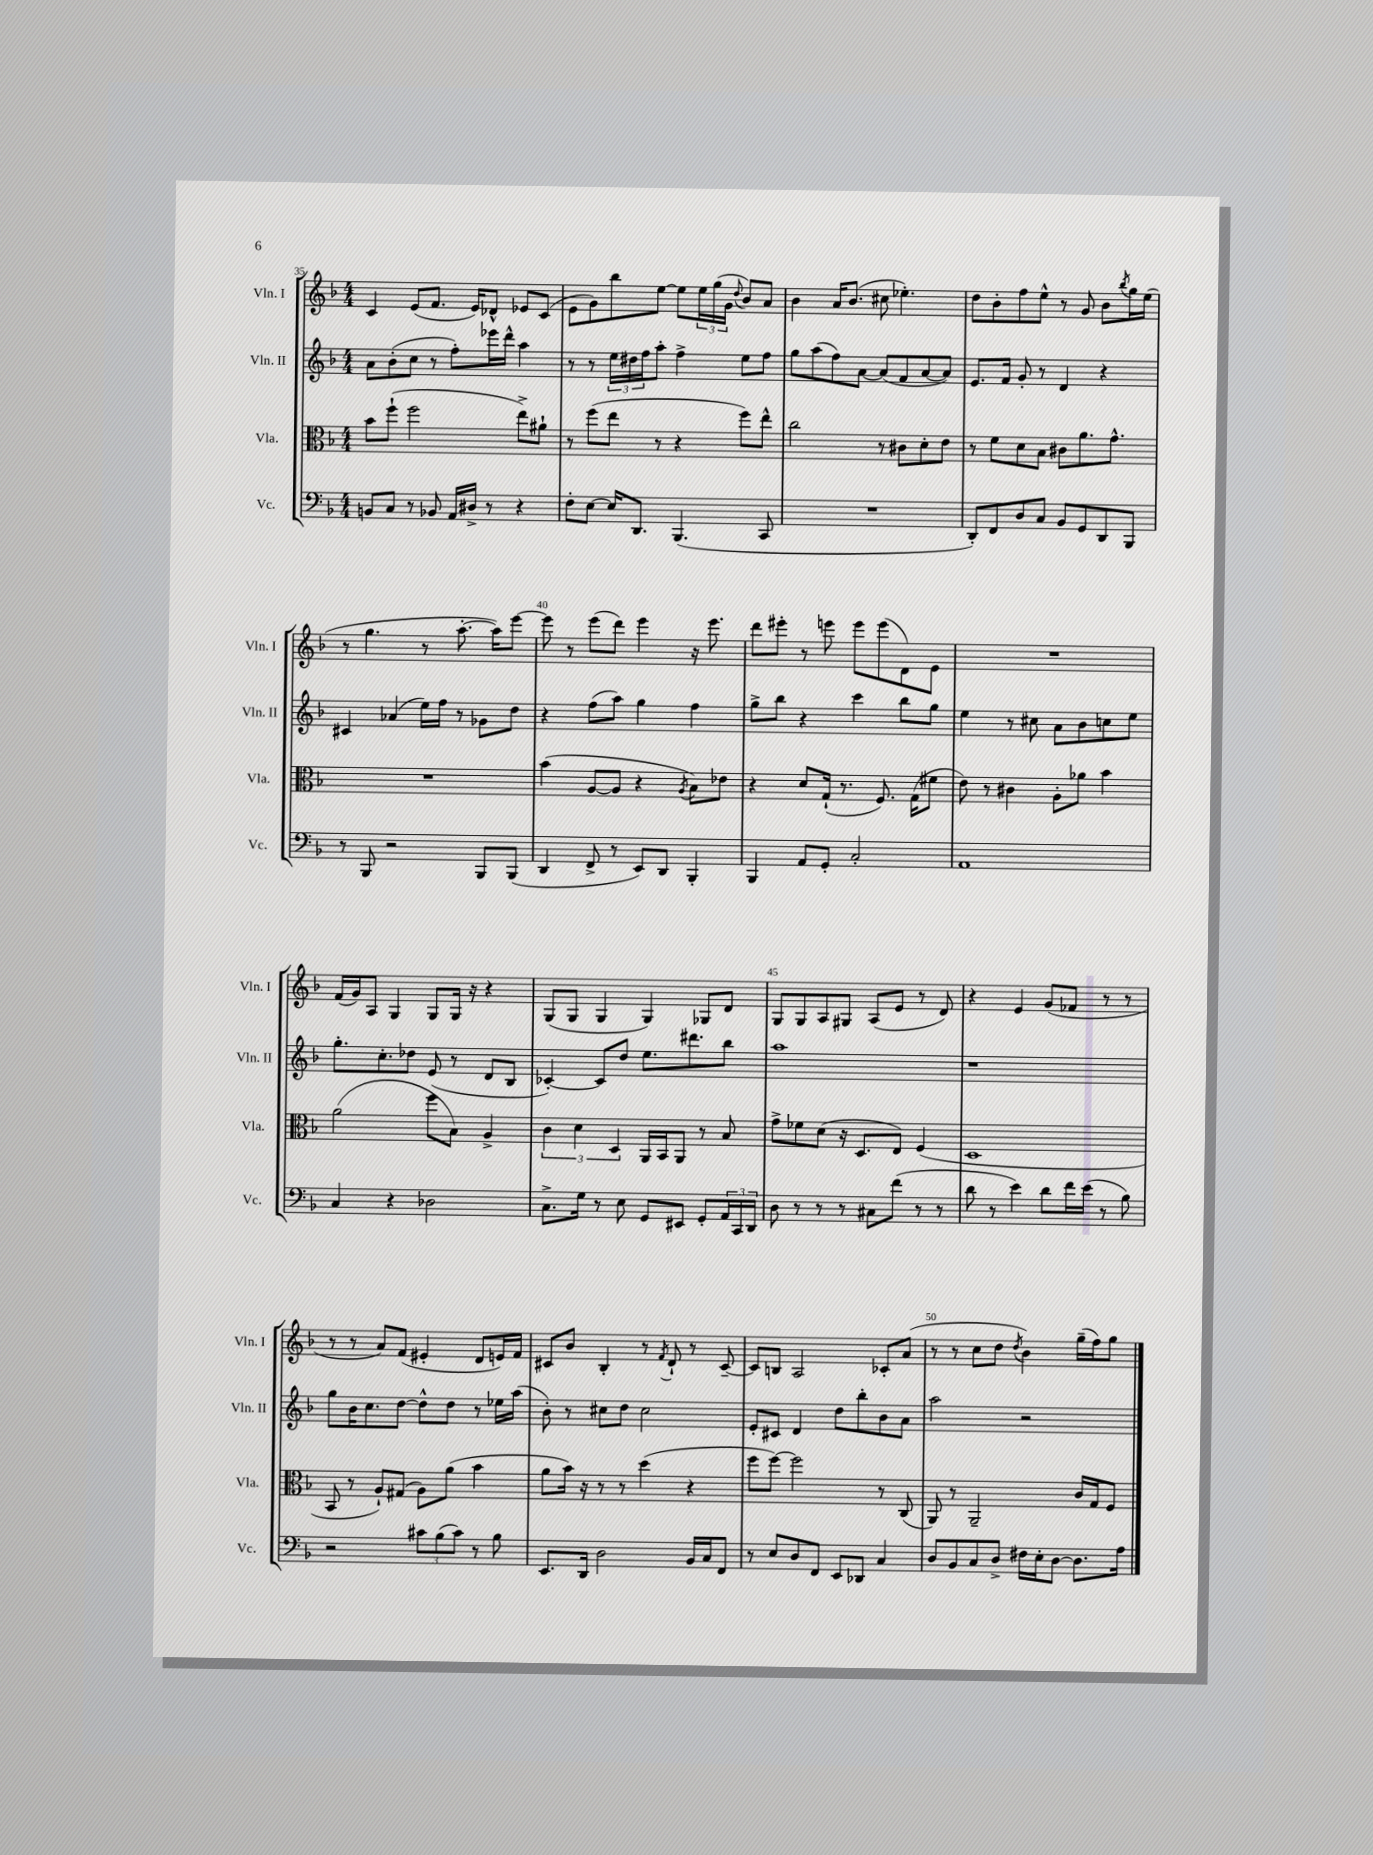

**kern	**kern	**kern	**kern
*staff4	*staff3	*staff2	*staff1
*clefF4	*clefC3	*clefG2	*clefG2
*k[b-]	*k[b-]	*k[b-]	*k[b-]
*M4/4	*M4/4	*M4/4	*M4/4
8BB/L	8b-\L	8a\L	4c/
8C/J	(8ff`\J	(8b-'\	.
8r	2ff\	8cc\J	(8e/L
8BB-/	.	8r	8.f/J
16AA/LL	.	8ff'\L)	.
16D#^/JJ	.	.	16e/LK)
8r	.	16eee-\L	8d-^^/J
.	.	16ddd^^\JJ	.
4r	8ee^\L)	4aa\	8e-/L
.	8a#`\J	.	(8c/J
=	=	=	=
8F'\L	8r	8r	8e\L
[8E\J	(8ff\L	8r	8g\)
16E/]LK	8ee\J	24ee\LL	8bb-\
.	.	24dd#\	.
8.DD/J	.	.	.
.	.	24ff\J	.
.	8r	8aa'\J	[8ee\J
(4.BBB-/	4r	4ff^\	8ee\]L
.	.	.	24ee\L
.	.	.	(24gg\
.	.	.	24g\JJ
.	.	.	8qqdd/
.	8ff\L)	8ee\L	8b-/L)
8CC/	8ee^^\J	8ff\J	8a/J
=	=	=	=
1r	2cc\	8gg\L	4b-\
.	.	(8aa\	.
.	.	8ff\)	16a/LK
.	.	.	(8.b-/J
.	.	[8a\J	.
.	8r	(8a/]L	8cc#\
.	8c#\L	8f/	4.ee-'\)
.	8d'\	[8a/	.
.	8e\J	8a/]J)	.
=	=	=	=
8DD'/L)	8r	8.e/L	8dd\L
8FF/	8f\L	.	8b-'\
.	.	16f/Jk	.
8D/	8d\	8g'/	8ff\
8C/J	8B-\J	8r	8ee^^\J
8BB-/L	8c#\L	4d/	8r
8GG/	8.a\	.	8g/
8DD/	.	4r	8b-\L
.	8.g^^\J	.	.
.	.	.	8qbb-/
8BBB-/J	.	.	16gg\L
.	.	.	(16ee\JJ
=	=	=	=
8r	1r	4c#/	8r
8BBB-/	.	.	4.gg\
2r	.	(4a-/	.
.	.	16ee\LL)	8r
.	.	16ff\JJ	.
.	.	8r	[8.aa'\
8BBB-/L	.	8g-\L	.
.	.	.	16aa\]LK)
(8BBB-/J	.	8dd\J	[8eee\J
=	=	=	=
4DD/	(4b-\	4r	8eee\]
.	.	.	8r
8FF^/	[8A/L	(8ff\L	(8eee\L
8r	8A/]J	8aa\J)	8ddd\J)
8EE/L)	4r	4gg\	4eee\
8DD/J	.	.	.
.	8qA/	.	.
4BBB-'/	8B-\L)	4ff\	16r
.	.	.	8.eee\
.	8e-\J	.	.
=	=	=	=
4BBB-/	4r	8gg^\L	8ddd\L
.	.	8bb-\J	8eee#'\J
8AA/L	8d/L	4r	8r
8GG'/J	(16G`/Jk	.	8eee\
.	8.r	.	.
2C'/	.	4ccc\	8eee\L
.	8.F/)	.	(8eee\
.	.	8bb-\L	8d\)
.	(16G\LK	.	.
.	8f#\J	8gg\J	8e\J
=	=	=	=
1AA	8e\)	4ee\	1r
.	8r	.	.
.	4c#\	8r	.
.	.	8cc#\	.
.	8A'\L	8a\L	.
.	8a-\J	8b-\	.
.	4b-\	8cc\	.
.	.	8ee\J	.
=	=	=	=
4C/	(2a\	8.gg'\L	(16f/LL
.	.	.	16g/J)
.	.	.	8A/J
.	.	8.cc'\	.
4r	.	.	4G/
.	.	8dd-\J	.
2D-\	8ff\L	(8e/	8G/L
.	8B-\J)	8r	16G/Jk
.	.	.	16r
.	4A^/	8d/L	4r
.	.	8B-/J	.
=	=	=	=
8.C^\L	6c\	[4c-'/)	(8G/L
.	.	.	8G/J
.	6d\	.	.
16G\Jk	.	.	.
8r	.	8c-/]L	4G/
.	6D/	.	.
8E\	.	8dd/J	.
8GG/L	16AA/LL	8.ee\L	4G/)
.	16BB-/J	.	.
8EE#/J	8AA/J	.	.
.	.	8.ddd#\	.
8GG'/L	8r	.	8G-/L
24AA/L	8B-/	8bb-\J	8d/J
24CC/	.	.	.
24DD/JJ	.	.	.
=	=	=	=
8D\	8g^\L	1aa	8G/L
8r	8f-\	.	8G/
8r	(8d\J	.	8A/
8r	16r	.	8G#/J
.	8.D/L	.	.
8C#\L	.	.	(8A/L
(8f\J	8E/J)	.	8e/J
8r	(4F/	.	8r
8r	.	.	8d/)
=	=	=	=
8d\	1D	1r	4r
8r	.	.	.
4e\)	.	.	4e/
8d\L	.	.	(8g/L
16f\L	.	.	8f-/J
(16e\JJ	.	.	.
8r	.	.	8r
8B-\)	.	.	8r
=	=	=	=
2r	8BB-/	8gg\L	8r
.	8r	16b-\K	8r
.	.	8.cc\	.
.	8A`/L)	.	8a/L)
.	(8G#/J	[8dd\J	(8f/J
12c#\L	8A\L)	8dd^^\]L	4e#'/
(12B-\	.	.	.
.	(8a\J	8dd\J	.
12c#\J)	.	.	.
8r	4b-\	8r	8d/L
8B-\	.	16ee-\LL	16e/L)
.	.	(16aa\JJ	16f/JJ
=	=	=	=
8.EE/L	8a\L	8b-'\)	8c#/L
.	16b-\Jk)	8r	8b-/J
16DD/Jk	16r	.	.
2D\	8r	8cc#\L	4B-'/
.	8r	8dd\J	.
.	(4dd\	2cc#\	8r
.	.	.	8qf/
.	.	.	8d`/
16BB-/LL	4r	.	8r
16C/J	.	.	.
8FF/J	.	.	[8c#~/
=	=	=	=
8r	8ff\L	8e'/L	8c#/]L
8E/L	[8ff\J)	8c#/J	8B/J
8D/	2ff\]	4d/	2A/
8FF/J	.	.	.
8EE/L	.	8dd\L	.
8DD-/J	.	8bb-'\	.
4C/	8r	8b-\	8c-'/L
.	(8C/	8a\J	(8a/J
=	=	=	=
8D/L	8AA/)	2aa\	8r
8BB-/	8r	.	8r
8C/	2AA~/	.	8cc\L
8D^/J	.	.	8dd\J
.	.	.	8qdd/
16F#\LL	.	2r	4b-\)
16E'\J	.	.	.
[8D\J	.	.	.
8.D\]L	16c/LL	.	(16gg~\LL
.	16G/J	.	16ff\J)
.	8F/J	.	8gg\J
16A\Jk	.	.	.
==	==	==	==
*-	*-	*-	*-
